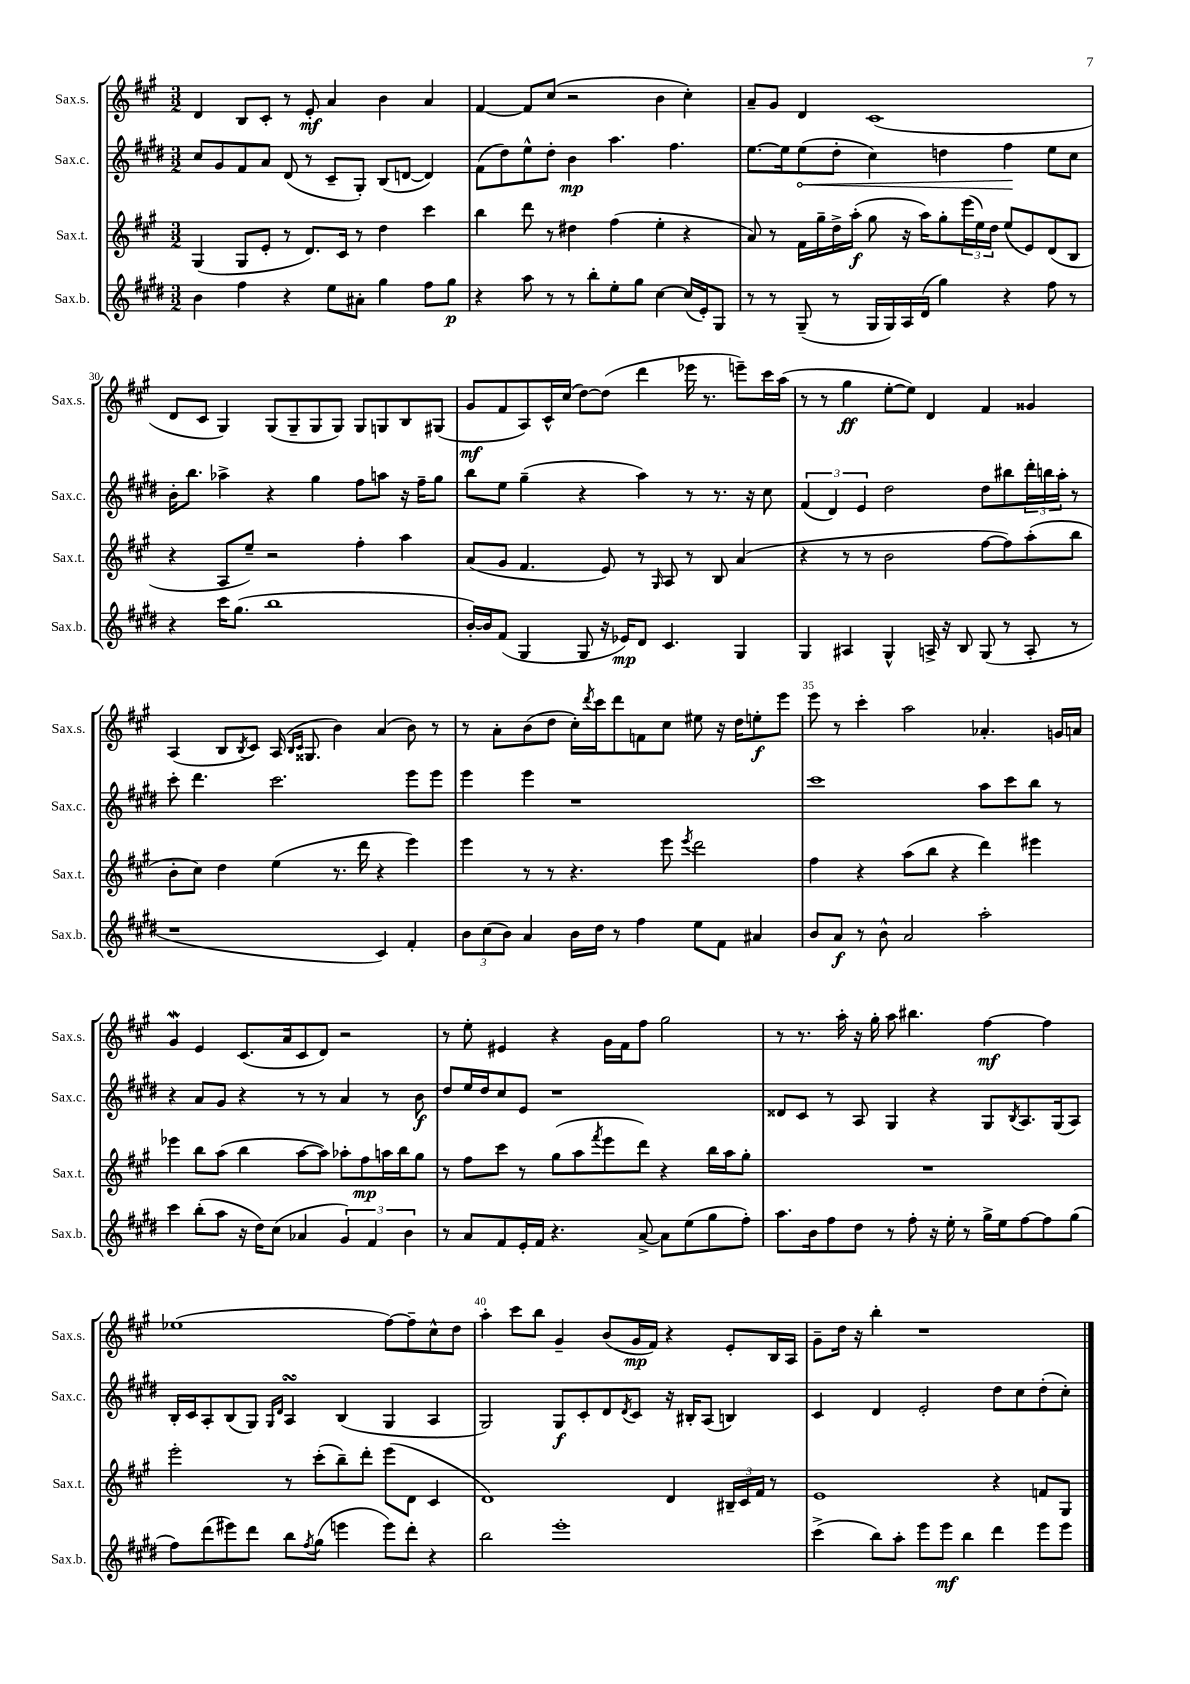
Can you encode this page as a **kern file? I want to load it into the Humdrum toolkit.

**kern	**dynam	**kern	**dynam	**kern	**dynam	**kern	**dynam
*part4	*part4	*part3	*part3	*part2	*part2	*part1	*part1
*staff4	*staff4	*staff3	*staff3	*staff2	*staff2	*staff1	*staff1
*I"Sax.b.	*	*I"Sax.t.	*	*I"Sax.c.	*	*I"Sax.s.	*
*I'Sax.b.	*	*I'Sax.t.	*	*I'Sax.c.	*	*I'Sax.s.	*
*clefG2	*	*clefG2	*	*clefG2	*	*clefG2	*
*k[f#c#g#d#]	*	*k[f#c#g#]	*	*k[f#c#g#d#]	*	*k[f#c#g#]	*
*M3/2	*	*M3/2	*	*M3/2	*	*M3/2	*
=27	=27	=27	=27	=27	=27	=27	=27
4b\	.	(4G#/	.	8cc#/L	.	4d/	.
.	.	.	.	8g#/	.	.	.
4ff#\	.	8G#/L	.	8f#/	.	8B/L	.
.	.	8e'/J	.	8a/J	.	8c#'/J	.
4r	.	8r	.	(8d#/	.	8r	.
.	.	8.d/L)	.	8r	.	8e'/	mf
8ee\L	.	.	.	8c#~/L	.	4a/	.
.	.	16c#/Jk	.	.	.	.	.
8a#X'\J	.	8r	.	8G#'/J)	.	.	.
4gg#\	.	4dd\	.	(8B/L	.	4b\	.
.	.	.	.	[8dn/J	.	.	.
8ff#\L	.	4ccc#\	.	4d/])	.	4a/	.
8gg#\J	p	.	.	.	.	.	.
=28	=28	=28	=28	=28	=28	=28	=28
4r	.	4bb\	.	(8f#\L	.	[4f#/	.
.	.	.	.	8dd#\)	.	.	.
8aa\	.	8ddd\	.	8ee^^\	.	8f#/L]	.
8r	.	8r	.	8dd#'\J	.	(8cc#/J	.
8r	.	4dd#X\	.	4b\	mp	2r	.
8bb'\L	.	.	.	.	.	.	.
8ee'\	.	(4ff#\	.	4.aa\	.	.	.
8gg#\J	.	.	.	.	.	.	.
[4cc#\	.	4ee'\	.	.	.	4b\	.
.	.	.	.	4.ff#\	.	.	.
(16cc#/LL]	.	4r	.	.	.	4cc#'\)	.
16e'/J)	.	.	.	.	.	.	.
8G#/J	.	.	.	.	.	.	.
=29	=29	=29	=29	=29	=29	=29	=29
8r	.	8a/)	.	[8.ee\L	.	8a~/L	.
8r	.	8r	.	.	.	8g#/J	.
.	.	.	.	16ee\k]	.	.	.
!	!	!	!	!	!LO:HP:b	!	!
(8G#~/	.	16f#\LL	.	(8ee\	<	4d/	.
.	.	16gg#~\	.	.	.	.	.
8r	.	16dd^\	.	8dd#'\J	.	.	.
.	.	(16aa'\JJ	f	.	.	.	.
16G#/LL	.	8gg#\	.	4cc#\)	.	(1c#	.
16G#/)	.	.	.	.	.	.	.
16A/	.	16r	.	.	.	.	.
(16d#/JJ	.	16aa\KL)	.	.	.	.	.
4gg#\)	.	8gg#'\	.	4ddn\	.	.	.
.	.	(24eee\L	.	.	.	.	.
.	.	24ee\)	.	.	.	.	.
.	.	24dd\JJ	.	.	.	.	.
4r	.	(8ee/L	.	4ff#\	.	.	.
.	.	8e/)	.	.	.	.	.
8ff#\	.	(8d/	.	8ee\L	[	.	.
8r	.	8B/J	.	8cc#\J	.	.	.
!!LO:LB:g=z
=30	=30	=30	=30	=30	=30	=30	=30
4r	.	4r	.	16b'\KL	.	8d/L	.
.	.	.	.	8.bb\J	.	.	.
.	.	.	.	.	.	8c#/J	.
16ccc#\KL	.	8A/L	.	4aa-X^\	.	4G#/)	.
(8.gg#\J	.	.	.	.	.	.	.
.	.	8ee~/J)	.	.	.	.	.
1bb	.	2r	.	4r	.	(8G#/L	.
.	.	.	.	.	.	8G#~/	.
.	.	.	.	4gg#\	.	8G#/	.
.	.	.	.	.	.	8G#/J)	.
.	.	4ff#'\	.	8ff#\L	.	8G#/L	.
.	.	.	.	8aan\J	.	8Gn/	.
.	.	4aa\	.	16r	.	8B/	.
.	.	.	.	16ff#~\KL	.	.	.
.	.	.	.	8gg#\J	.	(8G#X/J	.
=31	=31	=31	=31	=31	=31	=31	=31
[16b'/LL)	.	(8a/L	.	8bb\L	.	8g#/L	mf
16b/J]	.	.	.	.	.	.	.
(8f#/J	.	8g#/J	.	8ee\J	.	8f#/	.
4G#/	.	4.f#/	.	(4gg#~\	.	8A/)	.
.	.	.	.	.	.	16c#^^/L	.
.	.	.	.	.	.	(16cc#/JJ	.
8G#/	.	.	.	4r	.	[8dd\L)	.
16r	.	8e/)	.	.	.	(8dd\J]	.
16e-X/KL)	mp	.	.	.	.	.	.
8d#/J	.	8r	.	4aa\)	.	4ddd\	.
.	.	16qqG#/	.	.	.	.	.
4.c#/	.	8A/	.	.	.	.	.
.	.	8r	.	8r	.	16eee-X\	.
.	.	.	.	.	.	8.r	.
.	.	8B/	.	8.r	.	.	.
4G#/	.	(4a/	.	.	.	8eeen~\L)	.
.	.	.	.	16r	.	.	.
.	.	.	.	8cc#\	.	16ccc#\L	.
.	.	.	.	.	.	(16aa\JJ	.
=32	=32	=32	=32	=32	=32	=32	=32
4G#/	.	4r	.	(6f#/	.	8r	.
.	.	.	.	.	.	8r	.
.	.	.	.	6d#/)	.	.	.
4A#X/	.	8r	.	.	.	4gg#\	ff
.	.	.	.	6e/	.	.	.
.	.	8r	.	.	.	.	.
4G#^^/	.	2b\	.	2dd#\	.	[8ee'\L	.
.	.	.	.	.	.	8ee\J])	.
16An^/	.	.	.	.	.	4d/	.
16r	.	.	.	.	.	.	.
8B/	.	.	.	.	.	.	.
(8G#/	.	[8ff#\L	.	8dd#\L	.	4f#/	.
8r	.	8ff#\])	.	8bb#X\	.	.	.
8A'/	.	(8aa'\	.	24ddd#'\L	.	4g##X/	.
.	.	.	.	24bbn\	.	.	.
.	.	.	.	24aa'\JJ	.	.	.
8r	.	8bb\J	.	8r	.	.	.
!!LO:LB:g=z
=33	=33	=33	=33	=33	=33	=33	=33
1r	.	8b'\L	.	8ccc#'\	.	(4A/	.
.	.	8cc#\J)	.	4.ddd#\	.	.	.
.	.	4dd\	.	.	.	8B/L	.
.	.	.	.	.	.	8qB/	.
.	.	.	.	.	.	8c#/J)	.
.	.	(4ee\	.	2.ccc#\	.	(16A/	.
.	.	.	.	.	.	16qqB/LL	.
.	.	.	.	.	.	16qqc#/JJ	.
.	.	.	.	.	.	8.G##X/	.
.	.	8.r	.	.	.	4b\)	.
.	.	16ddd\	.	.	.	.	.
4c#/)	.	4r	.	.	.	(4a/	.
4f#'/	.	4eee\)	.	8eee\L	.	8b\)	.
.	.	.	.	8eee\J	.	8r	.
=34	=34	=34	=34	=34	=34	=34	=34
12b\L	.	4eee\	.	4eee\	.	8r	.
(12cc#\	.	.	.	.	.	.	.
.	.	.	.	.	.	8a'\L	.
12b\J)	.	.	.	.	.	.	.
4a/	.	8r	.	4eee\	.	(8b\	.
.	.	8r	.	.	.	8dd\J	.
16b\LL	.	4.r	.	1r	.	16cc#'\LL)	.
.	.	.	.	.	.	8qddd/	.
16dd#\JJ	.	.	.	.	.	16ccc#\J	.
8r	.	.	.	.	.	8ddd\	.
4ff#\	.	.	.	.	.	8fn\	.
.	.	8eee\	.	.	.	8cc#\J	.
.	.	8qeee/	.	.	.	.	.
8ee\L	.	2ddd\	.	.	.	8ee#X\	.
8f#\J	.	.	.	.	.	16r	.
.	.	.	.	.	.	16dd\KL	.
4a#X/	.	.	.	.	.	8een'\	f
.	.	.	.	.	.	8eee\J	.
=35	=35	=35	=35	=35	=35	=35	=35
8b/L	.	4ff#\	.	1ccc#	.	8eee\	.
8a/J	f	.	.	.	.	8r	.
8r	.	4r	.	.	.	4ccc#'\	.
8b^^\	.	.	.	.	.	.	.
2a/	.	(8aa\L	.	.	.	2aa\	.
.	.	8bb\J	.	.	.	.	.
.	.	4r	.	.	.	.	.
2aa'\	.	4ddd\)	.	8aa\L	.	4.a-X'/	.
.	.	.	.	8ccc#\	.	.	.
.	.	4eee#X\	.	8bb\J	.	.	.
.	.	.	.	8r	.	16gn/LL	.
.	.	.	.	.	.	16an/JJ	.
!!LO:LB:g=z
=36	=36	=36	=36	=36	=36	=36	=36
4ccc#\	.	4eee-X\	.	4r	.	4g#W/	.
(8bb'\L	.	8bb\L	.	8a/L	.	4e/	.
8aa\J	.	(8aa\J	.	8g#/J	.	.	.
16r	.	4bb\	.	4r	.	(8.c#/L	.
16dd#\KL)	.	.	.	.	.	.	.
(8cc#\J	.	.	.	.	.	.	.
.	.	.	.	.	.	16a/k	.
4a-X/	.	[8aa\L	.	8r	.	8c#/	.
.	.	8aa\J])	.	8r	.	8d/J)	.
6g#/)	.	8aa-X'\L	.	4a/	.	2r	.
.	.	8ff#\	mp	.	.	.	.
6f#/	.	.	.	.	.	.	.
.	.	16aan\L	.	8r	.	.	.
.	.	16bb\J	.	.	.	.	.
6b\	.	.	.	.	.	.	.
.	.	8gg#\J	.	8b\	f	.	.
=37	=37	=37	=37	=37	=37	=37	=37
8r	.	8r	.	8dd#/L	.	8r	.
8a/L	.	8ff#\L	.	16ee/L	.	8ee'\	.
.	.	.	.	16dd#/J	.	.	.
8f#/	.	8ccc#\J	.	8cc#/	.	4e#X/	.
16e'/L	.	8r	.	8e/J	.	.	.
16f#/JJ	.	.	.	.	.	.	.
4.r	.	(8gg#\L	.	1r	.	4r	.
.	.	8aa\	.	.	.	.	.
.	.	8qfff#/	.	.	.	.	.
.	.	8eee\	.	.	.	16g#\LL	.
.	.	.	.	.	.	16f#\J	.
[8a^/	.	8ddd\J)	.	.	.	8ff#\J	.
8a\L]	.	4r	.	.	.	2gg#\	.
(8ee\	.	.	.	.	.	.	.
8gg#\	.	16bb\LL	.	.	.	.	.
.	.	16aa\J	.	.	.	.	.
8ff#'\J)	.	8gg#'\J	.	.	.	.	.
=38	=38	=38	=38	=38	=38	=38	=38
8.aa\L	.	1.r	.	8d##X/L	.	8r	.
.	.	.	.	8c#/J	.	8.r	.
16b\k	.	.	.	.	.	.	.
8ff#\	.	.	.	8r	.	.	.
.	.	.	.	.	.	16aa'\	.
8dd#\J	.	.	.	8A/	.	16r	.
.	.	.	.	.	.	16gg#'\	.
8r	.	.	.	4G#/	.	8aa\	.
8ff#'\	.	.	.	.	.	4.bb#X\	.
16r	.	.	.	4r	.	.	.
16ee'\	.	.	.	.	.	.	.
8r	.	.	.	.	.	.	.
16gg#^\LL	.	.	.	8G#/L	.	[4ff#\	mf
16ee\J	.	.	.	.	.	.	.
.	.	.	.	8qB/	.	.	.
[8ff#\	.	.	.	8.A/	.	.	.
8ff#\]	.	.	.	.	.	4ff#\]	.
.	.	.	.	(16G#/k	.	.	.
(8gg#\J	.	.	.	8A/J)	.	.	.
!!LO:LB:g=z
=39	=39	=39	=39	=39	=39	=39	=39
8ff#\L)	.	2eee'\	.	16B'/LL	.	(1ee-X	.
.	.	.	.	16c#/J	.	.	.
(8ddd#\	.	.	.	8A'/	.	.	.
8eee#X\)	.	.	.	(8B/	.	.	.
8ddd#\J	.	.	.	8G#/J)	.	.	.
.	.	.	.	16qqG#/LL	.	.	.
.	.	.	.	16qqd#/JJ	.	.	.
8bb\L	.	8r	.	4AsSSs/	.	.	.
8qff#/	.	.	.	.	.	.	.
(8gg#\J	.	(8ccc#'\L	.	.	.	.	.
4eeen\	.	8bb~\)	.	(4B/	.	.	.
.	.	8ddd'\J	.	.	.	.	.
8eee\L)	.	(8eee\L	.	4G#/	.	[8ff#\L)	.
8ddd#'\J	.	8d\J	.	.	.	8ff#~\]	.
4r	.	4c#/	.	4A/	.	8cc#^^\	.
.	.	.	.	.	.	8dd\J	.
=40	=40	=40	=40	=40	=40	=40	=40
2bb\	.	1d)	.	2G#/)	.	4aa'\	.
.	.	.	.	.	.	8ccc#\L	.
.	.	.	.	.	.	8bb\J	.
1eee'	.	.	.	8G#/L	f	4g#~/	.
.	.	.	.	8c#'/	.	.	.
.	.	.	.	8d#/	.	(8b/L	.
.	.	.	.	8qd#/	.	.	.
.	.	.	.	8c#/J	.	16g#/L	mp
.	.	.	.	.	.	16f#/JJ)	.
.	.	4d/	.	16r	.	4r	.
.	.	.	.	16B#X'/KL	.	.	.
.	.	.	.	(8A/J	.	.	.
.	.	24B#X~/LL	.	4Bn/)	.	8e'/L	.
.	.	24c#/	.	.	.	.	.
.	.	24f#/JJ	.	.	.	.	.
.	.	8r	.	.	.	16B/L	.
.	.	.	.	.	.	16A/JJ	.
=41	=41	=41	=41	=41	=41	=41	=41
(4ccc#^\	.	1e	.	4c#/	.	8g#~\L	.
.	.	.	.	.	.	16dd\Jk	.
.	.	.	.	.	.	16r	.
8bb\L)	.	.	.	4d#/	.	4bb'\	.
8aa'\J	.	.	.	.	.	.	.
8eee\L	.	.	.	2e'/	.	1r	.
8eee\J	mf	.	.	.	.	.	.
4bb\	.	.	.	.	.	.	.
4ddd#\	.	4r	.	8dd#\L	.	.	.
.	.	.	.	8cc#\	.	.	.
8eee\L	.	8fn/L	.	(8dd#'\	.	.	.
8eee\J	.	8G#/J	.	8cc#'\J)	.	.	.
==	==	==	==	==	==	==	==
*-	*-	*-	*-	*-	*-	*-	*-
